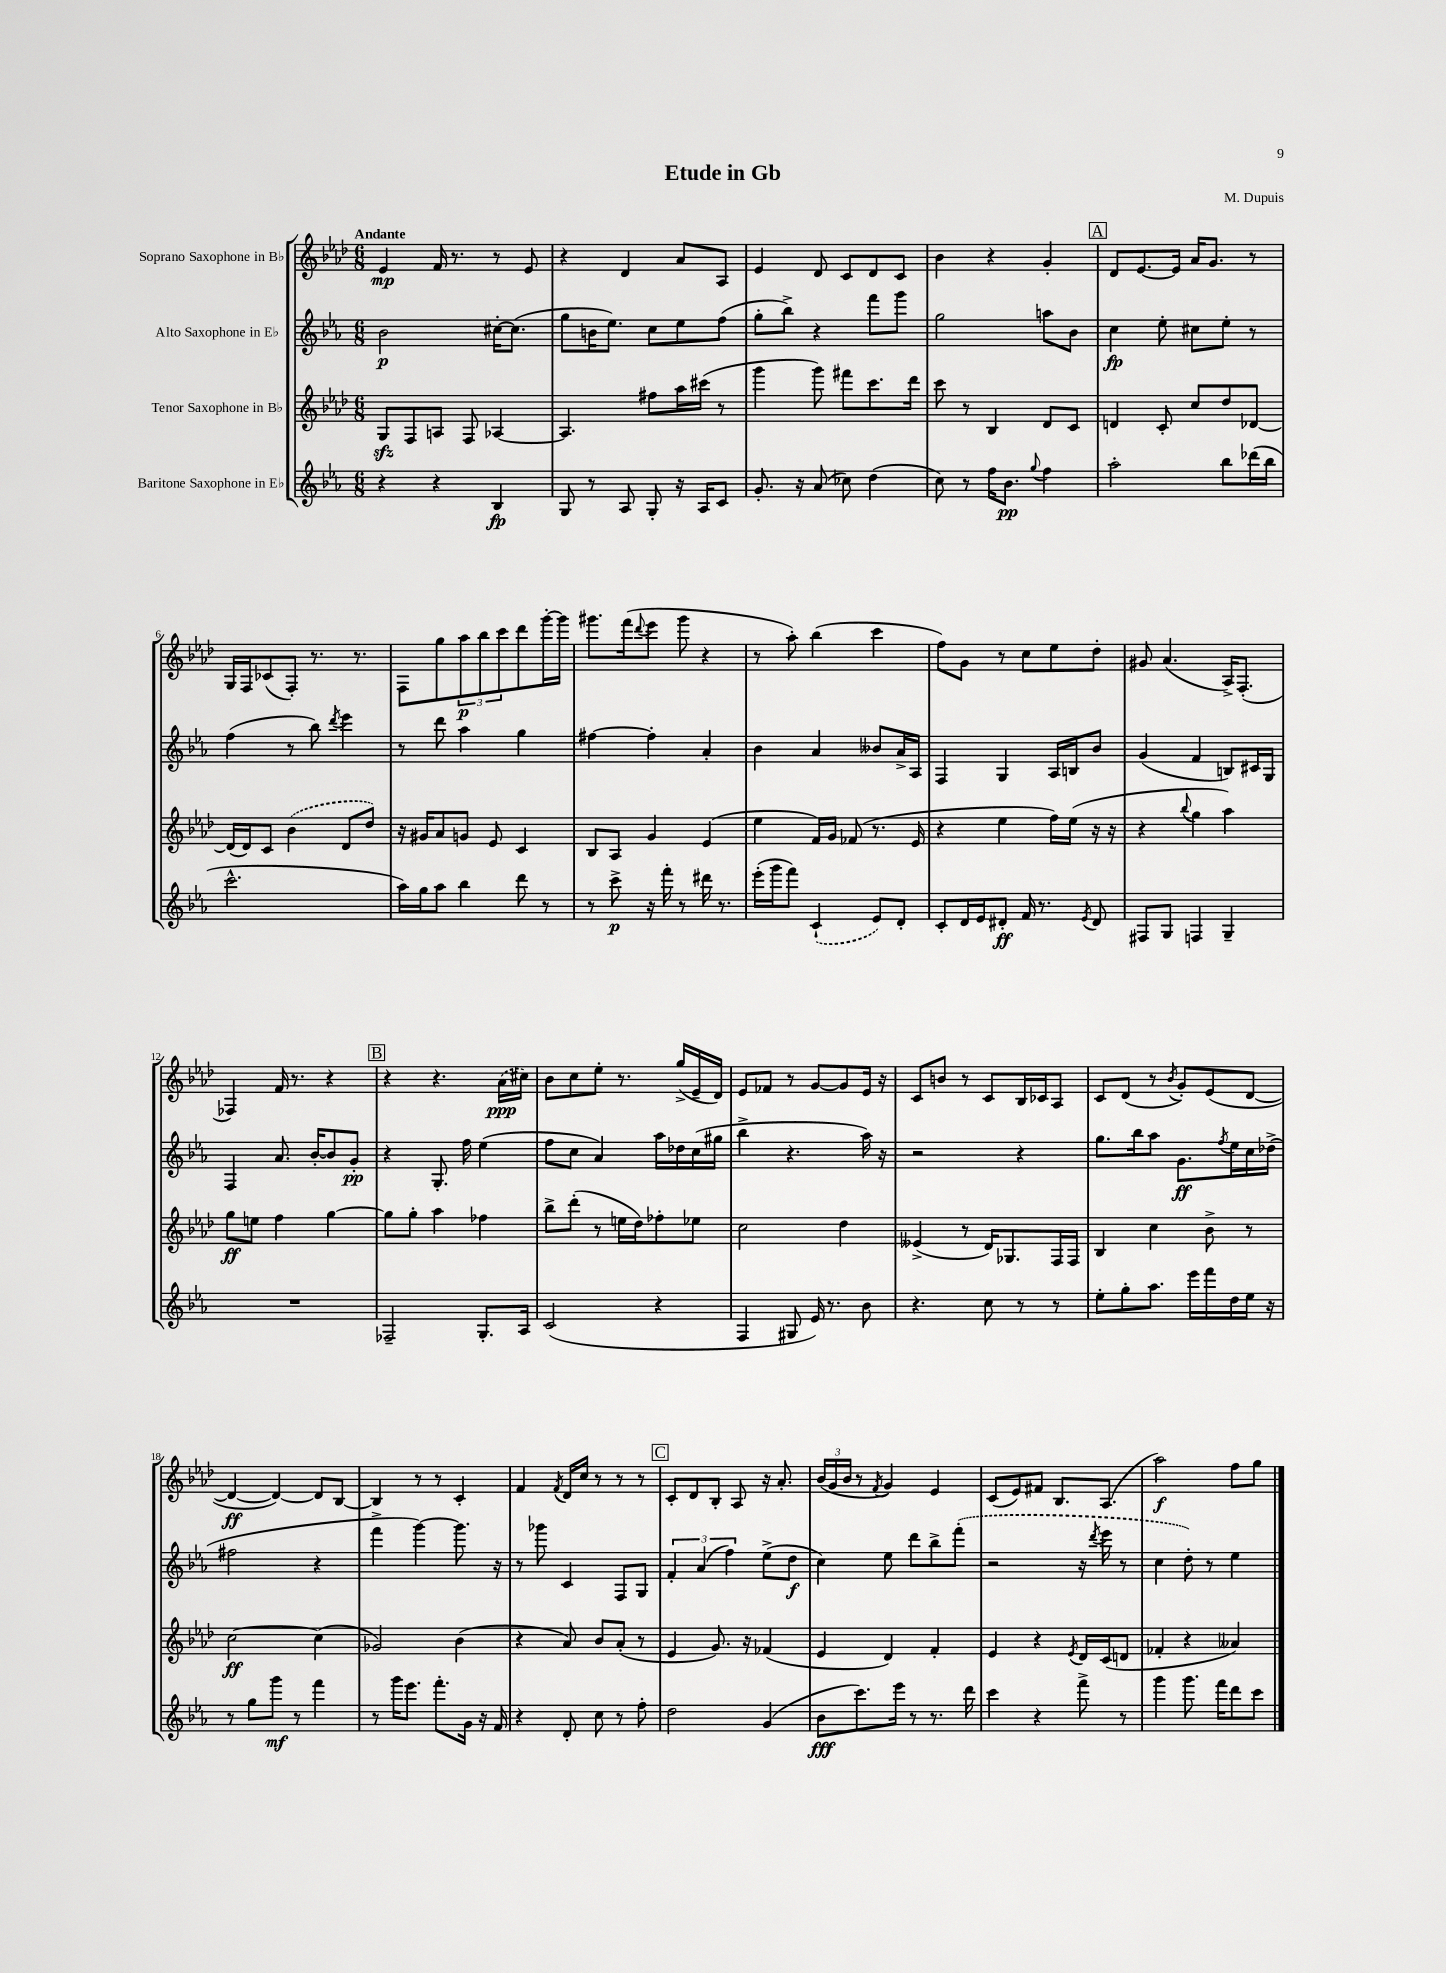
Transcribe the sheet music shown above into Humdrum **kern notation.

**kern	**kern	**kern	**kern
*staff4	*staff3	*staff2	*staff1
*clefG2	*clefG2	*clefG2	*clefG2
*k[b-e-a-]	*k[b-e-a-d-]	*k[b-e-a-]	*k[b-e-a-d-]
*M6/8	*M6/8	*M6/8	*M6/8
4r	8G/L	2b-\	4e-/
.	8F/	.	.
4r	8A/J	.	16f/
.	.	.	8.r
.	8F/	.	.
4B-/	[4A-/	[16cc#'\LK	8r
.	.	(8.cc#\]J	.
.	.	.	8e-/
=	=	=	=
8G/	4.A-/]	8gg\L	4r
8r	.	16b\K	.
.	.	8.ee-\J)	.
8A-/	.	.	4d-/
8G'/	8ff#\L	8cc\L	.
16r	16aa-\L	8ee-\	8a-/L
16A-/LK	(16ccc#\JJ	.	.
8c/J	8r	(8ff\J	8A-/J
=	=	=	=
8.g'/	4ggg\	8gg'\L	4e-/
.	.	8bb-^\J)	.
16r	.	.	.
(8a-/	8ggg\)	4r	8d-/
8cc-\)	8fff#\L	.	8c/L
(4dd\	8.ccc\	8fff\L	8d-/
.	.	8ggg\J	8c/J
.	16ddd-\Jk	.	.
=	=	=	=
8cc\)	8ccc\	2gg\	4b-\
8r	8r	.	.
16ff\LK	4B-/	.	4r
8.b-\J	.	.	.
8qqgg/	.	.	.
4ff\	8d-/L	8aa\L	4g'/
.	8c/J	8b-\J	.
=	=	=	=
2aa-'\	4d/	4cc\	8d-/L
.	.	.	[8.e-/
.	8c'/	8ee-'\	.
.	.	.	16e-/]Jk
.	8cc/L	8cc#\L	16a-/LK
.	.	.	8.g/J
8bb-\L	8dd-/	8ee-'\J	.
(16ddd-\L	[8d-/J	8r	8r
16bb-\JJ	.	.	.
=	=	=	=
2.ccc^^\	(16d-/]LL	(4ff\	16G/LL
.	16d-/J)	.	16F/J
.	8c/J	.	(8c-/
.	(4b-\	8r	8F'/J)
.	.	8bb-\)	8.r
.	.	8qddd/	.
.	8d-/L	4eee-\	.
.	.	.	8.r
.	8dd-/J)	.	.
=	=	=	=
16aa-\LL)	16r	8r	8F\L
16gg\J	16g#/LK	.	.
8aa-\J	8a-/	8ddd\	8gg\
4bb-\	8g/J	4aa-\	12aa-\
.	.	.	12bb-\
.	8e-/	.	.
.	.	.	12ccc\
8ddd\	4c/	4gg\	8ddd-\
8r	.	.	[16ggg'\L
.	.	.	16ggg\]JJ
=	=	=	=
8r	8B-/L	[4ff#\	8.ggg#\L
8ccc^\	8A-/J	.	.
.	.	.	(16fff\k
.	.	.	8qqddd-/
16r	4g/	4ff#'\]	8eee-\J
16fff'\	.	.	.
8r	.	.	8ggg#\
16ddd#\	(4e-/	4a-'/	4r
8.r	.	.	.
=	=	=	=
(16eee-'\LL	4ee-\	4b-\	8r
16ggg\J	.	.	.
8fff\J)	.	.	8aa-'\)
(4c`/	16f/LL)	4a-/	(4bb-\
.	16g/JJ	.	.
.	(8f-/	.	.
8e-/L)	8.r	8b--/L	4ccc\
8d'/J	.	16a-^/L	.
.	16e-/	16A-/JJ	.
=	=	=	=
8c'/L	4r	4F/	8ff\L)
16d/L	.	.	8g\J
16e-/J	.	.	.
8d#'/J	4ee-\	4G/	8r
16f/	.	.	8cc\L
8.r	.	.	.
.	16ff\LL)	16A-/LL	8ee-\
.	(16ee-\JJ	16B/J	.
8qe-/	.	.	.
8d#/	16r	8b-/J	8dd-'\J
.	16r	.	.
=	=	=	=
8F#/L	4r	(4g/	8g#/
8G/J	.	.	(4.a-/
.	8qqbb-/	.	.
4F/	4gg\	4f/	.
4G~/	4aa-\)	8B/L)	16A-^/LK)
.	.	.	(8.F'/J
.	.	16c#/L	.
.	.	16G/JJ	.
=	=	=	=
2.r	8gg\L	4F/	4F-/)
.	8ee\J	.	.
.	4ff\	8.a-/	16f/
.	.	.	8.r
.	.	[16b-'/LK	.
.	[4gg\	8b-/]	4r
.	.	8g'/J	.
=	=	=	=
2F-~/	8gg\]L	4r	4r
.	8gg'\J	.	.
.	4aa-\	8.G'/	4.r
.	.	16ff\	.
8.G'/L	4ff-\	(4ee-\	.
.	.	.	(16a-\LL
16A-/Jk	.	.	16cc#\JJ)
=	=	=	=
(2c/	8bb-^\L	8ff\L	8b-\L
.	(8ddd-'\J	8cc\J	8cc\
.	8r	4a-/)	8ee-'\J
.	16ee\LL	.	8.r
.	16dd-\J)	.	.
4r	8ff-'\	16aa-\LL	.
.	.	16dd-\	(16gg^/LL
.	8ee-\J	(16cc\	16e-~/
.	.	16gg#\JJ	16d-/JJ)
=	=	=	=
4F/	2cc\	4bb-^\	8e-/L
.	.	.	8f-/J
8G#/	.	4.r	8r
16e-/)	.	.	[8g/L
8.r	.	.	.
.	4dd-\	.	8g/]
8b-\	.	16aa-\)	16e-/Jk
.	.	16r	16r
=	=	=	=
4.r	(4e--^/	2r	8c/L
.	.	.	8b/J
.	8r	.	8r
8cc\	16d-/LK)	.	8c/L
.	8.G-/	.	.
8r	.	4r	16B-/L
.	.	.	16c-/J
8r	16F/L	.	8A-/J
.	16F/JJ	.	.
=	=	=	=
8ee-'\L	4B-/	8.gg\L	8c/L
8gg'\	.	.	(8d-/J
.	.	16bb-\k	.
8.aa-\J	4cc\	8aa-\J	8r
.	.	.	8qb-/
.	.	8.g\L	8g'/L)
16eee-\LL	.	.	.
16fff\	8b-^\	.	(8e-/
.	.	8qff/	.
16dd\	.	16ee-\L	.
16ee-\JJ	8r	16cc\	[8d-/J
16r	.	(16dd-^\JJ	.
=	=	=	=
8r	[2cc\	2ff#\	4d-/_
8gg\L	.	.	.
8ggg\J	.	.	4d-/_)
8r	.	.	.
4fff\	(4cc\]	4r	8d-/]L
.	.	.	[8B-/J
=	=	=	=
8r	2g-/)	4fff^\	4B-/]
16ggg\LK	.	.	.
8.eee-\J	.	.	.
.	.	[4ggg\)	8r
8.fff'\L	.	.	8r
.	(4b-\	8.ggg\]	4c'/
16g\Jk	.	.	.
16r	.	.	.
16f/	.	16r	.
=	=	=	=
4r	4r	8r	4f/
.	.	8ggg-\	.
.	.	.	8qf/
8d'/	8a-/)	4c/	16d-/LL
.	.	.	16cc/JJ
8cc\	8b-/L	.	8r
8r	(8a-'/J	8F/L	8r
8ff'\	8r	8G/J	8r
=	=	=	=
2dd\	4e-/	6f'/	8c'/L
.	.	.	8d-/
.	.	(6a-/	.
.	8.g/)	.	8B-'/J
.	.	6ff\)	.
.	.	.	8A-/
.	16r	.	.
(4g/	(4f-/	(8ee-^\L	16r
.	.	.	8.a-'/
.	.	8dd\J	.
=	=	=	=
8b-\L	4e-/	4cc\)	(24b-/LL
.	.	.	24g/
.	.	.	24b-/JJ
8.ccc\)	.	.	8r
.	.	.	8qf/
.	4d-/)	8ee-\	4g/)
16eee-\Jk	.	.	.
8r	.	8ddd\L	.
8.r	4f'/	8bb-^\	4e-/
.	.	(8fff'\J	.
16ddd\	.	.	.
=	=	=	=
4ccc\	4e-/	2r	(8c/L
.	.	.	8e-/)
4r	4r	.	8f#/J
.	.	.	8.B-/L
.	8qe-/	.	.
8fff^\	16d-/LL	16r	.
.	.	8qddd/	.
.	(16c/J	16eee-\	(8.A-/J
8r	8d/J	8r	.
=	=	=	=
4ggg\	4f-'/	4cc\	2aa-\)
8.ggg\	4r	8dd'\)	.
.	.	8r	.
16fff\LK	.	.	.
8ddd\	4a--/)	4ee-\	8ff\L
8ccc\J	.	.	8gg\J
==	==	==	==
*-	*-	*-	*-
